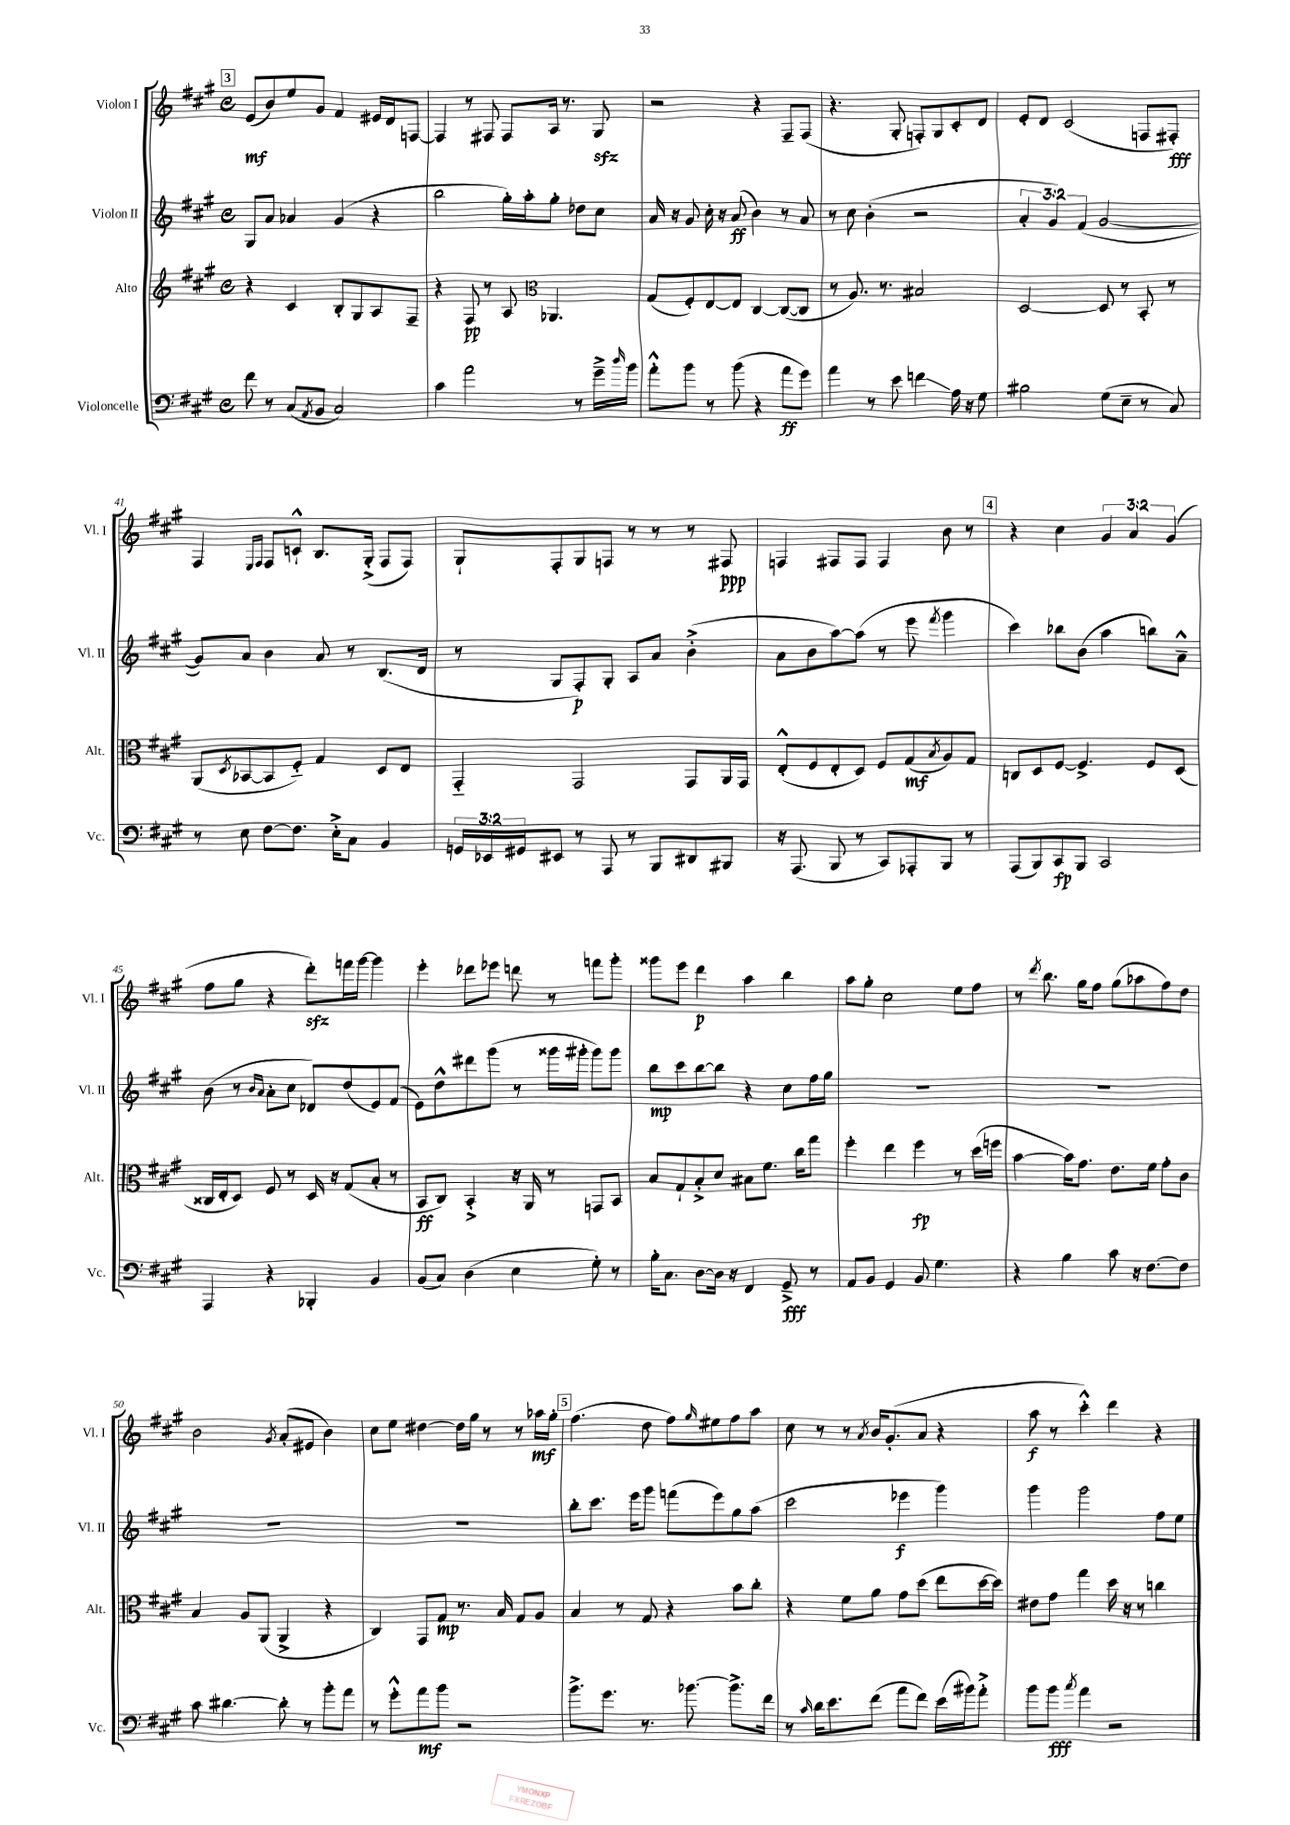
<<
\new StaffGroup <<
\new Staff = "s0" \with { instrumentName = "Violon I" shortInstrumentName = "Vl. I" } {
    \clef treble \key a \major \defaultTimeSignature \time 4/4 \override Staff.TupletNumber.text = #tuplet-number::calc-fraction-text
    \mark \markup { \box "3" } e'8\mf( b'8) e''8 gis'8 fis'4 eis'16 d'16 f8~ |
    f4 r8 fis8 fis8 a16 r8. gis8\sfz |
    r2 r4 fis8-- fis8( |
    r4. gis8-. f8-.) gis8 cis'8-. d'8 |
    e'8-. d'8 cis'2( f8 fis8-.\fff) |
    fis4 \grace { e16 fis16 } fis8 c'8-!-^ b8. gis16-.->( fis8 fis8) |
    gis8-! fis8-. gis8 f8 r8 r8 r8 fis8\ppp |
    f4 fis8 fis8 fis4 b'8 r8 |
    \mark \markup { \box "4" } r4 cis''4 \tuplet 3/2 { gis'4 a'4 gis'4( } |
    fis''8 gis''8 r4 d'''8-.\sfz) f'''16 gis'''16~ gis'''4 |
    e'''4-. des'''8 ees'''8 d'''8 r8 f'''8 gis'''8-. |
    gisis'''8 e'''8 d'''4\p a''4 b''4 |
    a''8 gis''8-. cis''2 e''8 fis''8 |
    r8 \acciaccatura { d'''8 } b''8. gis''16 fis''8 gis''8( aes''8 fis''8) d''8 |
    b'2 \acciaccatura { gis'8 } a'8-.( eis'8 b'4) |
    cis''8 e''8 dis''4~ dis''16 gis''16 r8 r8 aes''16\mf gis''16-. |
    \mark \markup { \box "5" } fis''4.( d''8 fis''8) \grace { gis''16 } eis''8 fis''8 a''8 |
    cis''8 r8 r8 \acciaccatura { a'8 } b'16 gis'8.-.( a'8 r4 |
    a''8\f r8 cis'''4-.-^) d'''4 r4 \bar "|." |
}
\new Staff = "s1" \with { instrumentName = "Violon II" shortInstrumentName = "Vl. II" } {
    \clef treble \key a \major \defaultTimeSignature \time 4/4 \override Staff.TupletNumber.text = #tuplet-number::calc-fraction-text
    \mark \markup { \box "3" } gis8 a'8 aes'4 gis'4( r4 |
    b''2 gis''16-.) a''16-. gis''8-. des''8 cis''8 |
    a'16 r16 gis'8 cis''16-. r16 a'8\ff( b'4) r8 a'8 |
    r8 cis''8 b'4-.( r2 |
    \tuplet 3/2 { a'4-. gis'4) fis'4( } gis'2~ |
    gis'8) a'8 b'4 a'8 r8 b8.( d'16 |
    r8 gis8 fis8-.\p) gis8-. a8 a'8 b'4-.->( |
    a'8 b'8 a''8~) a''8( r8 e'''8 \acciaccatura { fis'''8 } gis'''4 |
    \mark \markup { \box "4" } cis'''4) bes''8 b'8( a''4 b''8) a'8---^ |
    b'8( r8 \grace { b'16 a'16 } a'8-. cis''8 des'8) d''8( e'8) fis'8( |
    e'8) d''8-^ dis'''8 gis'''8( r8 gisis'''16 gis'''16-. gis'''8) gis'''8 |
    b''8\mp cis'''8 b''8~ b''8 r4 cis''8 fis''16 gis''16 |
    R1 |
    R1 |
    R1 |
    R1 |
    \mark \markup { \box "5" } b''8-. cis'''8. e'''16 gis'''8 f'''8( e'''8) gis''8 a''8( |
    cis'''2 ees'''4\f gis'''4) |
    gis'''4 gis'''2 fis''8 e''8 \bar "|." |
}
\new Staff = "s2" \with { instrumentName = "Alto" shortInstrumentName = "Alt." } {
    \clef treble \key a \major \defaultTimeSignature \time 4/4
    \mark \markup { \box "3" } r4 cis'4 b8-. gis8 a8 fis8-- |
    r4 fis8\pp r8 a8 \clef alto aes,4. |
    gis8( fis8-.) e8~ e8 cis4~ cis8~( cis8 |
    r8 a8.) r8. bis2 |
    d2~ d8 r8 b,8-. r8 |
    a,8( \acciaccatura { d8 } bes,8~ bes,8 fis8-_) gis4 d8 e8 |
    gis,4-_ gis,2 gis,8 a,16 gis,16 |
    e8-.-^( fis8 e8-. d8) fis8 gis8\mf( \acciaccatura { b8 } a8) gis8 |
    \mark \markup { \box "4" } c8 d8 fis8~ fis4.-> fis8 d8( |
    cisis16 e16-. d8) fis8 r8 d16 r16 gis8( b8-. r8 |
    b,8\ff cis8) b,4-.-> r16 a,16 r8 g,8 b,8 |
    b8 gis8-! b8-.-> d'8 bis8 fis'8. cis''16 gis''8 |
    fis''4-. e''4 fis''4\fp r8 d''16( f''16 |
    b'4~ b'16) gis'8. e'8. fis'16 gis'8-. cis'8 |
    b4 a8 a,8( a,4-> r4 |
    cis4) gis,8 gis8\mp r8. b16 gis8 a8 |
    \mark \markup { \box "5" } b4 r8 gis8 r4 b'8 cis''8-. |
    r4 fis'8 a'8 gis'8 d''8( e''8 d''16~ d''16) |
    eis'8 gis'8 gis''4 d''16 r16 r8 c''4 \bar "|." |
}
\new Staff = "s3" \with { instrumentName = "Violoncelle" shortInstrumentName = "Vc." } {
    \clef bass \key a \major \defaultTimeSignature \time 4/4 \override Staff.TupletNumber.text = #tuplet-number::calc-fraction-text
    \mark \markup { \box "3" } fis'8 r8 cis8( \acciaccatura { a,8 } b,8 cis2) |
    cis'4 a'2 r8 gis'16---> \grace { d''16 } b'16 |
    a'8-.-^ b'8 r8 b'8( r4 a'8\ff gis'8) |
    a'4 r8 e'8 f'4\glissando a16 r16 gis8 |
    bis2 gis8( e8-- r8 cis8) |
    r8 e8 fis8~ fis8. e16-.-> cis8 b,4 |
    \tuplet 3/2 { g,16 ees,16 gis,16 } eis,8 r8 a,,8 r8 b,,8 dis,8 bis,,8 |
    r16 a,,8.( b,,8 r8 cis,8) aes,,8-. b,,8 r8 |
    \mark \markup { \box "4" } a,,8( b,,8) cis,8\fp b,,8 cis,2 |
    a,,4 r4 bes,,4-. b,4 |
    b,8( cis8) d4( e4 gis8-.) r8 |
    b16-. cis8. d8~ d16 r16 fis,4 gis,8--->\fff r8 |
    a,8 b,8 gis,4 b,8 gis4. |
    r4 b4 cis'8 r16 fis8.~ fis8 |
    cis'8 dis'4.~ dis'8-. r8 b'8-. a'8 |
    r8 gis'8-.-^ a'8\mf b'8 r2 |
    \mark \markup { \box "5" } b'8.-> gis'8. r8. bes'8.~ bes'8.-> fis'16 |
    r8 \grace { cis'16 } d'16 e'8. fis'8( a'8 fis'8) e'16( bis'16) a'8-.-> |
    b'8 b'8\fff \acciaccatura { cis''8 } a'4 r2 \bar "|." |
}
>>
>>
\layout { \context { \Score currentBarNumber = #36 } }
